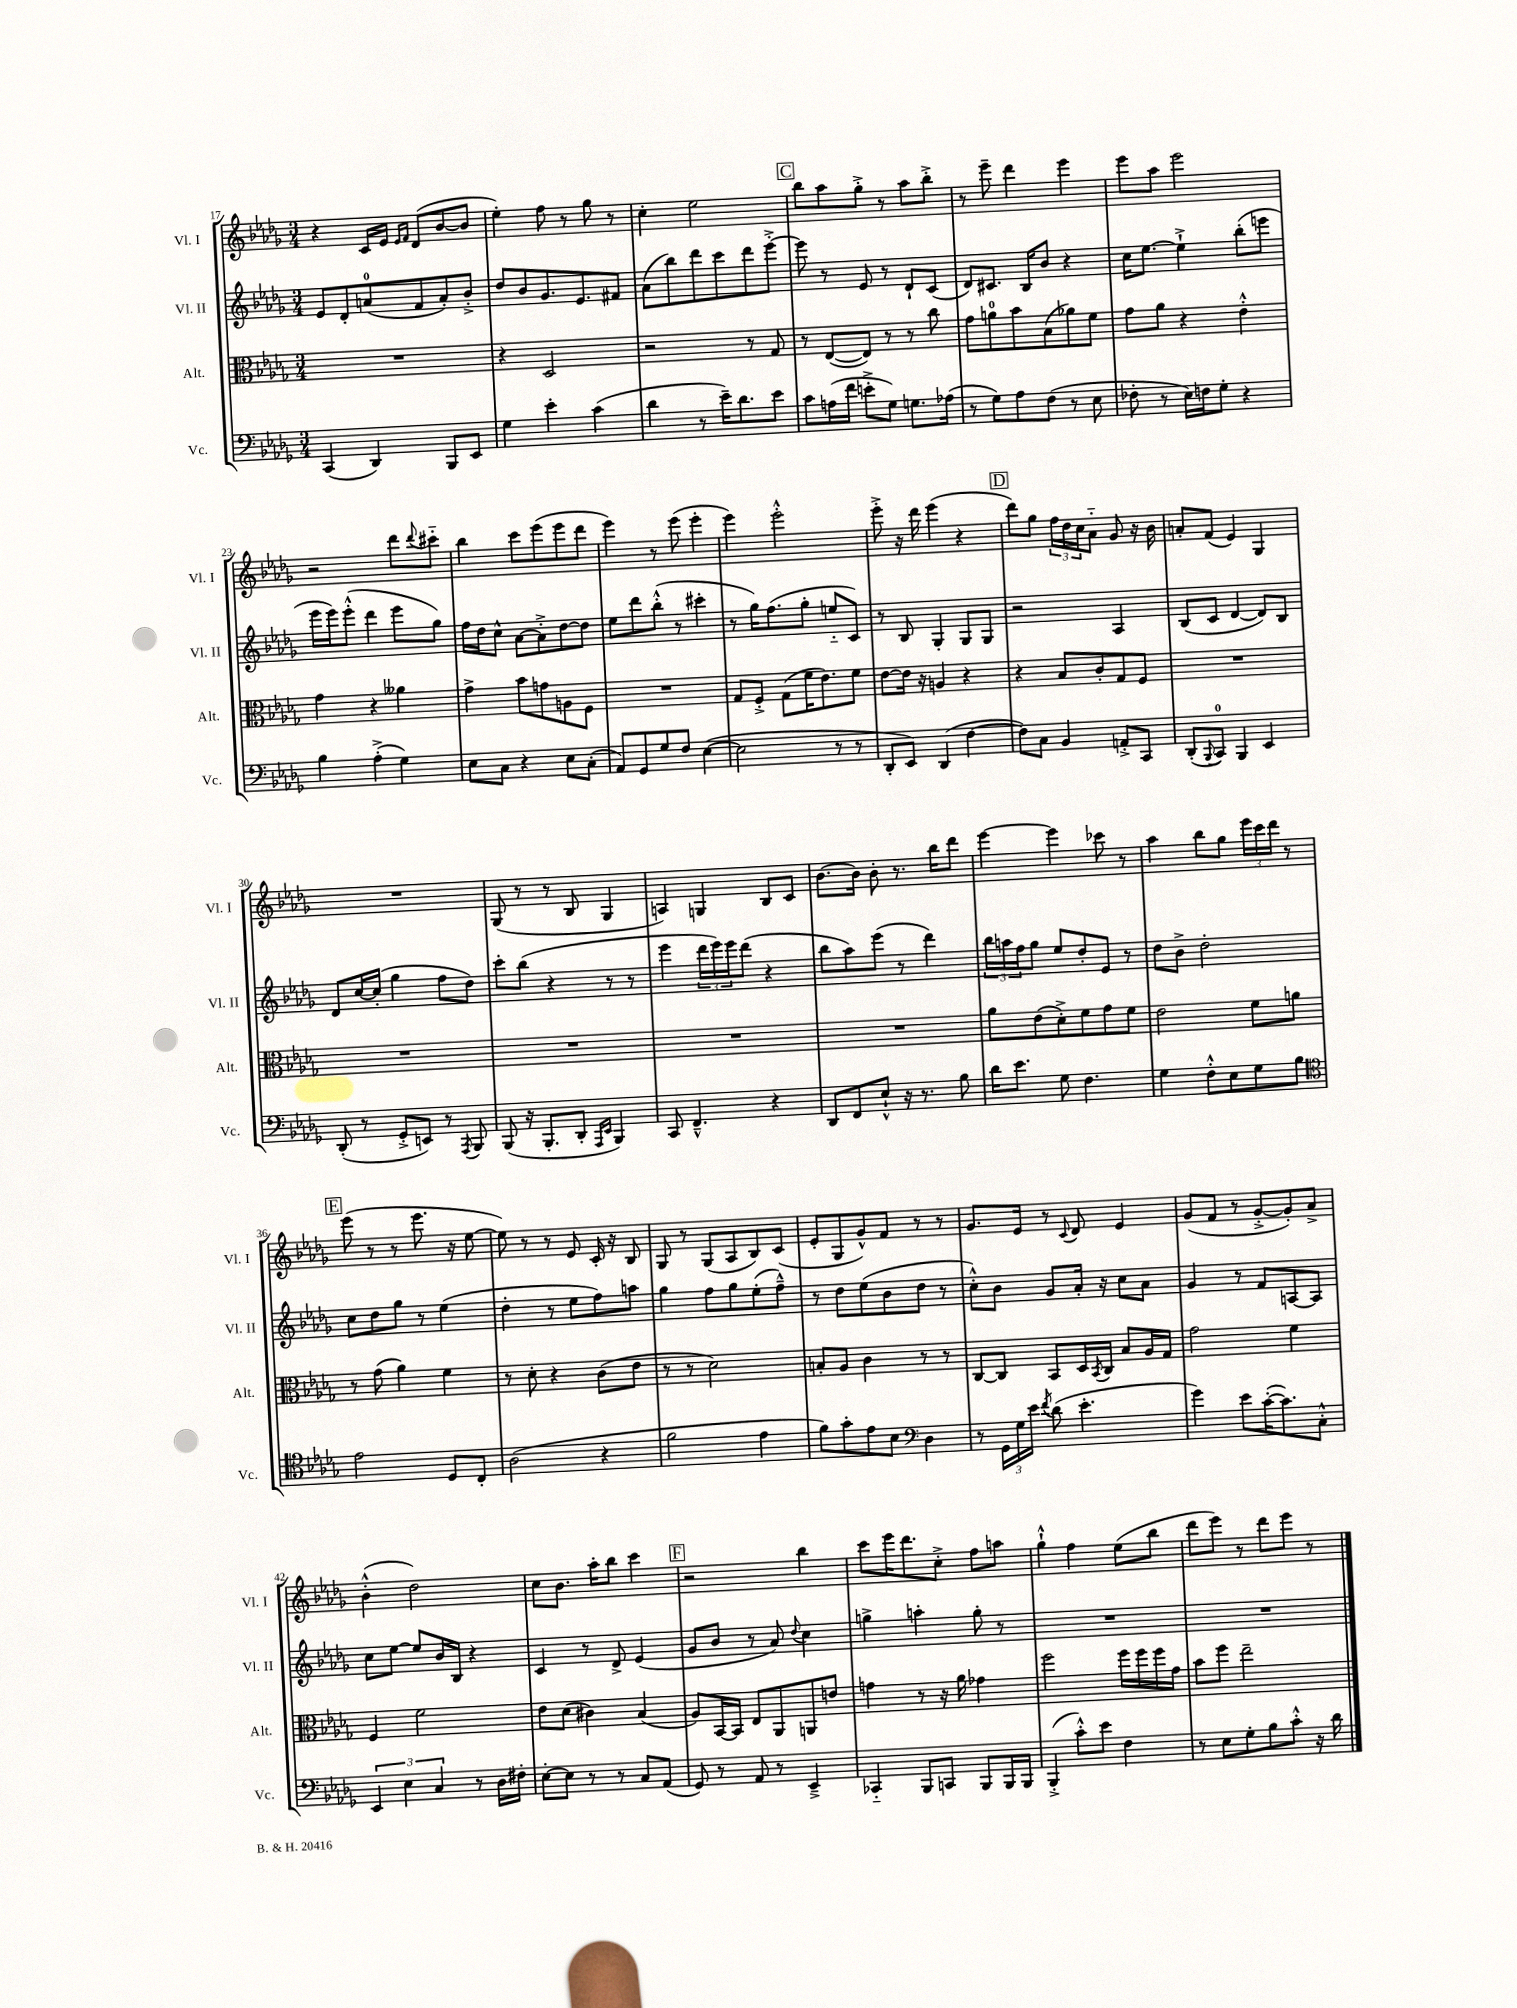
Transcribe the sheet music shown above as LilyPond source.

<<
\new StaffGroup <<
\new Staff = "s0" \with { instrumentName = "Vl. I" shortInstrumentName = "Vl. I" } {
    \clef treble \key des \major \numericTimeSignature \time 3/4
    r4 c'16 ees'16 \grace { ees'16 f'16 } des'8( bes'8~ bes'8 |
    ees''4-.) f''8 r8 ges''8 r8 |
    c''4-. ees''2 |
    \mark \markup { \box "C" } bes''8 aes''8 ges''8-.-> r8 aes''8 bes''8-.-> |
    r8 ees'''8-- des'''4 ees'''4 |
    ees'''8 aes''8 ees'''2 |
    r2 des'''8 \appoggiatura { des'''8 } cis'''8-_ |
    bes''4 c'''8 ees'''8( ees'''8 des'''8 |
    ees'''4) r8 ees'''8( ees'''4-. |
    ees'''4) ees'''2-.-^ |
    ees'''8-.-> r16 des'''16 ees'''4( r4 |
    \mark \markup { \box "D" } des'''8) ges''8 \tuplet 3/2 { f''16 des''16 c''16 } aes'8-_ ges'8 r16 bes'16 |
    a'8-. f'8( ees'4) ges4 |
    R2. |
    ges8( r8 r8 bes8 ges4 |
    a4) g4 bes8 c'8 |
    bes'8.~ bes'16 bes'8-. r8. bes''16 des'''8 |
    ees'''4~ ees'''4 ces'''8 r8 |
    aes''4 bes''8 ges''8 \tuplet 3/2 { ees'''16 c'''16 des'''16 } r8 |
    \mark \markup { \box "E" } ees'''8( r8 r8 ees'''8. r16 ees''8~ |
    ees''8) r8 r8 ees'8 c'16-. r16 bes8 |
    ges8 r8 ges8( aes8 bes8) c'8( |
    ees'8-. ges8 ges'8-^) f'8 r8 r8 |
    ges'8. ees'16 r8 \appoggiatura { c'8 } des'8 ees'4 |
    ges'8( f'8 r8 ges'8~-.-> ges'8-.) aes'8-> |
    bes'4-.-^( des''2) |
    c''8 bes'8. aes''16-. bes''8 c'''4 |
    \mark \markup { \box "F" } r2 bes''4 |
    c'''8 ees'''16 des'''8. c''8-.-> f''8 a''8 |
    ges''4-!-^ f''4 ees''8( bes''8 |
    des'''8 ees'''8) r8 des'''8 ees'''8 r8 \bar "|." |
}
\new Staff = "s1" \with { instrumentName = "Vl. II" shortInstrumentName = "Vl. II" } {
    \clef treble \key des \major \numericTimeSignature \time 3/4
    ees'8 des'8-. a'8-0( f'8 a'8-.) bes'8-.-> |
    des''8 bes'8 ges'8. ees'8. fis'8 |
    aes'8( bes''8) des'''8 c'''8 des'''8 ees'''8~-.-> |
    \mark \markup { \box "C" } ees'''8 r8 ees'8 r8 des'8-! c'8( |
    des'8) cis'8. bes16 bes'8 r4 |
    c''16 ees''8.~ ees''4-!-> bes''8-.( e'''8 |
    ees'''16 ees'''16) ees'''8-.-^( des'''4 ees'''8 ges''8) |
    f''16 des''16 c''8-^ aes'8~ aes'8-.-> des''8~ des''8 |
    ees''8 des'''8 bes''8-.-^( r8 cis'''4-. |
    r8 ges''16) f''8.( ges''8-. e''8-_ c'8) |
    r8 bes8 ges4-. ges8 ges8 |
    \mark \markup { \box "D" } r2 aes4 |
    bes8( c'8 des'4~ des'8) bes8 |
    des'8 c''16~ c''16-.( ges''4 f''8 des''8) |
    c'''8-. bes''8( r4 r8 r8 |
    ees'''4 \tuplet 3/2 { des'''16 ees'''16) ees'''16 } des'''8( r4 |
    bes''8 aes''8) ees'''8( r8 des'''4) |
    \tuplet 3/2 { bes''16 a''16 f''16 } ges''8 ees''8 des''8-. ees'8 r8 |
    des''8 bes'8-> des''2-. |
    \mark \markup { \box "E" } c''8 des''8 ges''8 r8 ees''4( |
    des''4-. r8 ees''8 f''8) a''8 |
    ges''4 f''8 ges''8 ees''8-.( f''8---^) |
    r8 des''8 ees''8( bes'8 des''8 r8 |
    c''8-.-^) bes'8 ges'8 aes'16-. r16 c''8 aes'8 |
    ges'4 r8 f'8 a8~ a8 |
    c''8 ees''8~ ees''8 bes'16 bes16 r4 |
    c'4 r8 des'8-> ees'4( |
    \mark \markup { \box "F" } ges'8 bes'8 r8 aes'8) \appoggiatura { des''8 } c''4 |
    g''4-> a''4-. g''8-. r8 |
    R2. |
    R2. \bar "|." |
}
\new Staff = "s2" \with { instrumentName = "Alt." shortInstrumentName = "Alt." } {
    \clef alto \key des \major \numericTimeSignature \time 3/4
    R2. |
    r4 des2 |
    r2 r8 ges8 |
    \mark \markup { \box "C" } r8 ees8~( ees8) r8 r8 c''8 |
    ges'8 a'8-0 bes'8 bes8( aes'8) f'8 |
    ges'8 aes'8 r4 ees'4-.-^ |
    ges'4 r4 aeses'4 |
    ges'4-> bes'8 g'8 a8 f8 |
    R2. |
    ges8 f8-.-> ges8( f'16 ees'8.) f'8 |
    ees'8~ ees'16 r16 a4 r4 |
    \mark \markup { \box "D" } r4 bes8 c'8-. ges8 f8 |
    R2. |
    R2. |
    R2. |
    R2. |
    R2. |
    aes'8 ees'8( des'8-.->) f'8 ges'8 f'8 |
    ees'2 f'8 a'8 |
    \mark \markup { \box "E" } r8 ges'8( aes'4) f'4 |
    r8 des'8-. r4 c'8( ees'8 |
    r8 r8 des'2) |
    b8-. aes8 c'4 r8 r8 |
    c8~ c8 bes,8 des16 \acciaccatura { bes,8 } c16 bes8 aes16 ges16 |
    ges'2 f'4 |
    f4 f'2 |
    ees'8 des'8( cis'4) bes4( |
    \mark \markup { \box "F" } aes8) bes,16~ bes,16 ees8 aes,8 a,8 e'8 |
    g'4 r8 r16 aes'16 ges'4 |
    f''2 f''16 f''16 f''16 ges'16 |
    bes'8 f''8 ees''2-- \bar "|." |
}
\new Staff = "s3" \with { instrumentName = "Vc." shortInstrumentName = "Vc." } {
    \clef bass \key des \major \numericTimeSignature \time 3/4
    c,4( des,4) bes,,8 ees,8 |
    ges4 ees'4-. c'4( |
    des'4 r8 ees'16--) des'8. ees'8 |
    \mark \markup { \box "C" } c'8 a16( f'16 e'8-.-> ges8) g8. aes16( |
    r8 ges8) aes8 f8( r8 ees8 |
    fes8-. r8 ees16) f16 ges8-. r4 |
    bes4 aes4-.->( ges4) |
    ees8 c8 r4 ees8 c8-.( |
    aes,8) ges,8 ges8 f8 ees4~( |
    ees2 r8 r8 |
    des,8-. ees,8) des,4( f4~ |
    \mark \markup { \box "D" } f8) c8 bes,4 a,8-.-> c,8 |
    des,8-.( \appoggiatura { bes,,8 } c,8-0) bes,,4 ees,4 |
    des,8-.( r8 ges,8-.-> e,8) r8 \acciaccatura { aes,,8 } bes,,8 |
    bes,,8( r16 bes,,8.-. des,8-. \grace { aes,,16 ees,16 } bes,,4) |
    c,8 f,4.---^ r4 |
    des,8 f,8 ees8-!-^ r16 r8. bes8 |
    des'16 ees'8. ges8 f4. |
    ges4 f8-.-^ ees8 ges8 bes8 |
    \mark \markup { \box "E" } \clef tenor ees'2 des8 c8-. |
    aes2( r4 |
    f'2 ees'4 |
    f'8) ges'8-. ees'8 bes8 \clef bass des4 |
    r8 \tuplet 3/2 { ges,16 ges16 ees'16 } \acciaccatura { f'8 } des'8( ees'4.-. |
    ges'4) ees'8 c'16~-.( c'8.) c8-.-^ |
    \tuplet 3/2 { ees,4 ees4 c4 } r8 des16 fis16-. |
    ees8~-. ees8 r8 r8 c8 aes,8( |
    \mark \markup { \box "F" } ges,8) r8 aes,8 r8 ees,4---> |
    ces,4-_ bes,,8 c,8 bes,,8 bes,,16 bes,,16 |
    bes,,4-.->( c'8-.-^) ees'8 f4 |
    r8 ees8 ges8-. bes8 c'8-.-^ r16 des'16 \bar "|." |
}
>>
>>
\layout { \context { \Score currentBarNumber = #17 } }
